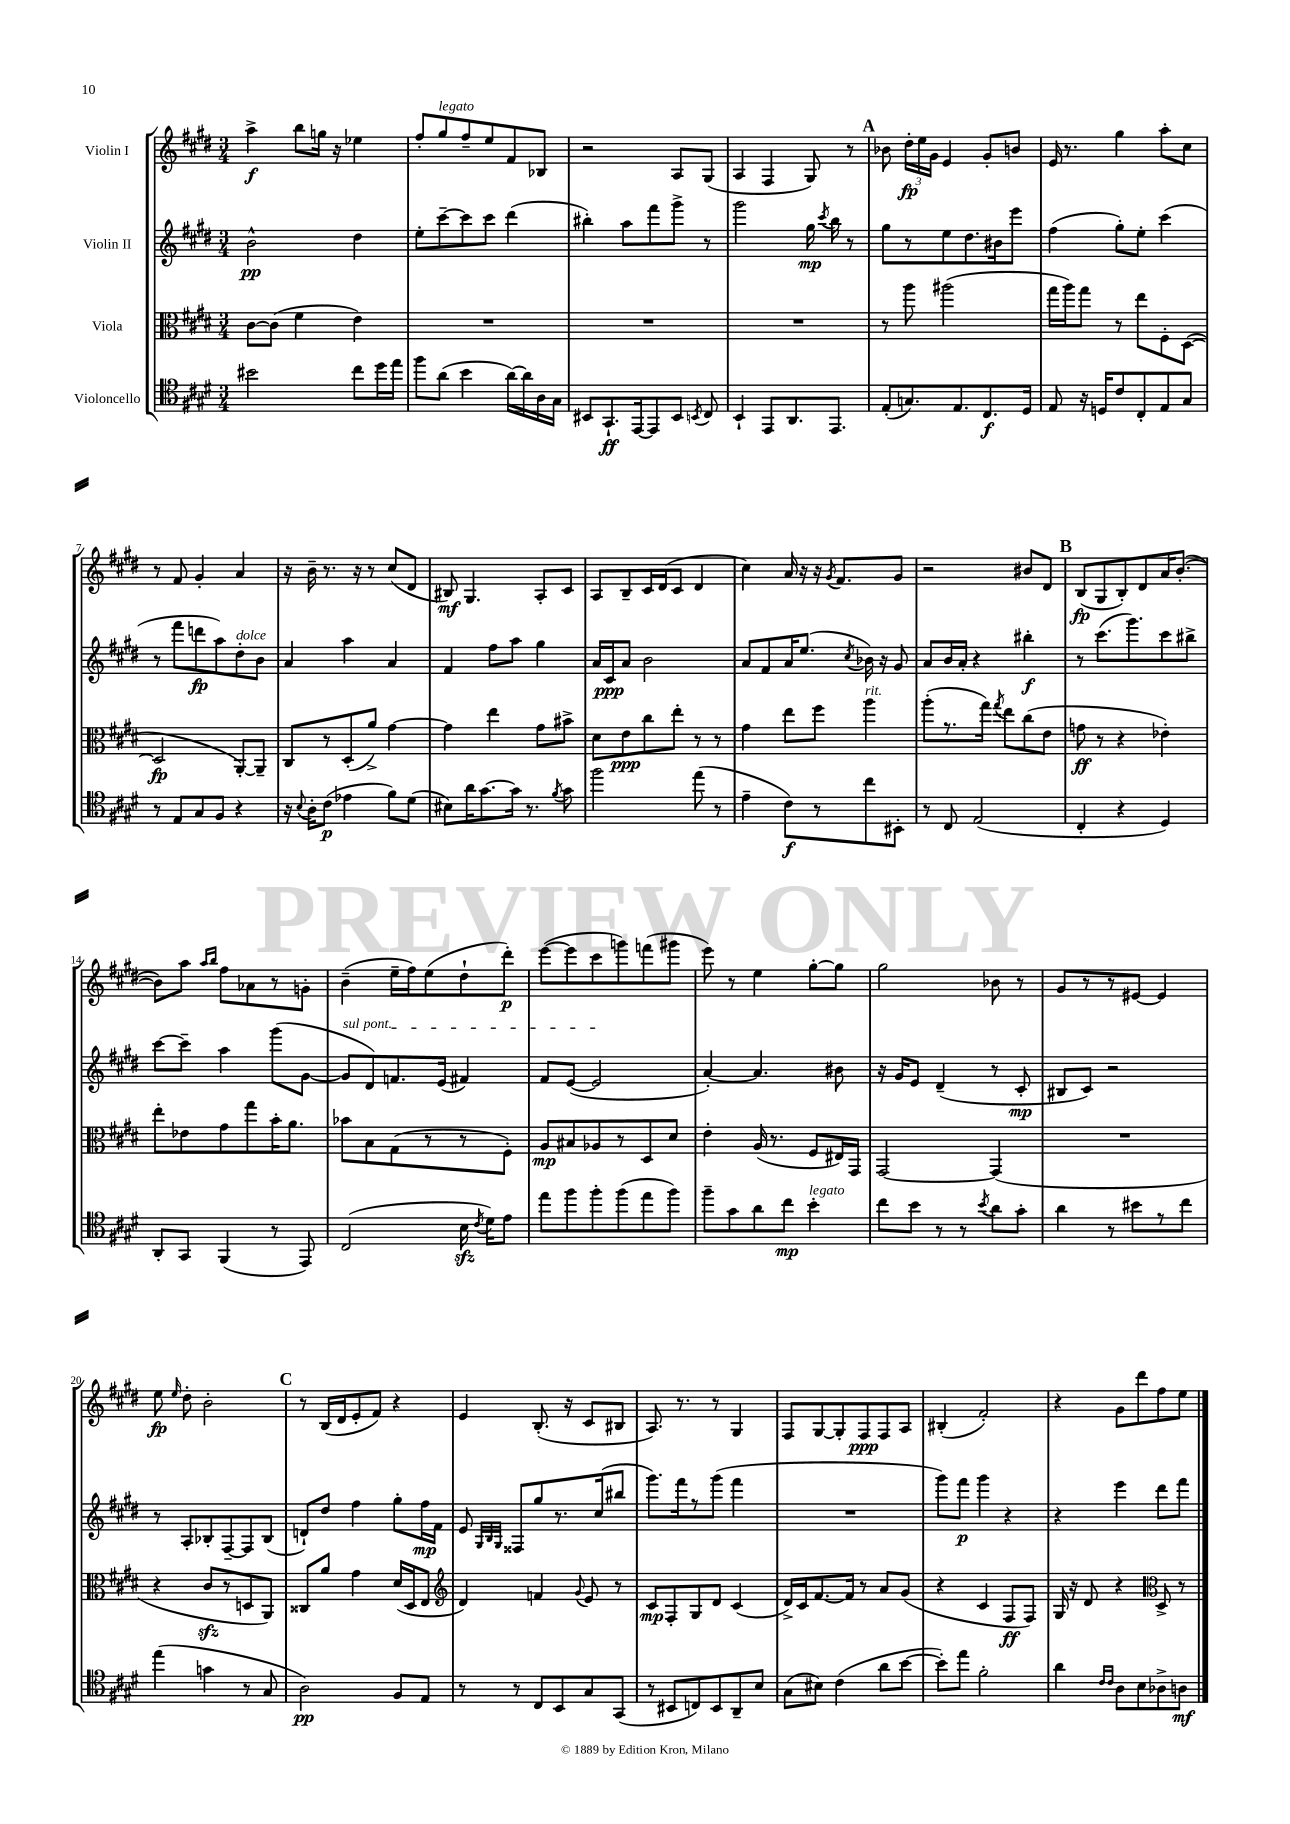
<<
\new StaffGroup <<
\new Staff = "s0" \with { instrumentName = "Violin I" } {
    \clef treble \key e \major \numericTimeSignature \time 3/4
    \autoBeamOff a''4->\f b''8[ g''16] r16 ees''4 |
    fis''8[-. gis''8^\markup { \italic "legato" } fis''8-- e''8 fis'8 bes8] |
    r2 a8[ gis8]( |
    a4 fis4 gis8) r8 |
    \mark \markup { \bold "A" } bes'8 \tuplet 3/2 { dis''16[-.\fp e''16 gis'16] } e'4 gis'8[-. b'8] |
    e'16 r8. gis''4 a''8[-. cis''8] |
    r8 fis'8 gis'4-. a'4 |
    r16 b'16-- r8. r16 r8 cis''8[( dis'8] |
    bis8\mf) gis4. a8[-. cis'8] |
    a8[ b8-- cis'16 dis'16( cis'8] dis'4 |
    cis''4) a'16 r16 r16 \acciaccatura { gis'8 } fis'8.[ gis'8] |
    r2 bis'8[ dis'8] |
    \mark \markup { \bold "B" } b8[\fp( gis8 b8-.) dis'8 a'16 b'8.]~-.( |
    b'8[) a''8] \grace { a''16[ b''16] } fis''8[ aes'8 r8 g'8]-. |
    b'4--( e''16[-- fis''16) e''8( dis''8-! dis'''8]-.\p) |
    e'''8[~( e'''8 cis'''8 g'''8) f'''8( gis'''8] |
    e'''8) r8 e''4 gis''8[~-. gis''8] |
    gis''2 bes'8 r8 |
    gis'8[ r8 r8 eis'8]~ eis'4 |
    e''8\fp \grace { e''16 } dis''8-. b'2-. |
    \mark \markup { \bold "C" } r8 b16[( dis'16 e'8-. fis'8]) r4 |
    e'4 b8.-.( r16 cis'8[ bis8] |
    a8.) r8. r8 gis4 |
    fis8[ gis8~ gis8-. fis8\ppp fis8 a8] |
    bis4-.( fis'2-.) |
    r4 gis'8[ dis'''8 fis''8 e''8] \bar "|." |
}
\new Staff = "s1" \with { instrumentName = "Violin II" } {
    \clef treble \key e \major \numericTimeSignature \time 3/4
    \autoBeamOff b'2-^\pp dis''4 |
    e''8[-. cis'''8~-- cis'''8 cis'''8] dis'''4( |
    bis''4-.) a''8[ fis'''8 gis'''8]-> r8 |
    gis'''2 gis''16\mp \acciaccatura { cis'''8 } b''16 r8 |
    \mark \markup { \bold "A" } gis''8[ r8 e''8 dis''8. bis'16 e'''8] |
    fis''4( gis''8[-.) e''8]-. cis'''4( |
    r8 fis'''8[ d'''8\fp a''8) dis''8-.^\markup { \italic "dolce" } b'8] |
    a'4 a''4 a'4 |
    fis'4 fis''8[ a''8] gis''4 |
    a'16[ cis'16\ppp a'8] b'2 |
    a'8[ fis'8 a'16 e''8.]( \acciaccatura { cis''8 } bes'16) r16 gis'8 |
    a'8[ b'16 a'16]-. r4 bis''4-.\f |
    \mark \markup { \bold "B" } r8 cis'''8.[( gis'''8.) cis'''8 bis''8]-> |
    cis'''8[~ cis'''8]-- a''4 gis'''8[( gis'8]~ |
    \once \override TextSpanner.bound-details.left.text = \markup { \italic "sul pont." } gis'8[\startTextSpan dis'8) f'8. e'16]( fis'4) |
    fis'8[ e'8]~( e'2\stopTextSpan |
    a'4~-.) a'4. bis'8 |
    r16 gis'16[ e'8] dis'4--( r8 cis'8-.\mp |
    bis8[ cis'8]) r2 |
    r8 a8[-. bes8-. fis8~-- fis8 bes8]( |
    \mark \markup { \bold "C" } d'8[-!) dis''8] fis''4 gis''8[-. fis''16\mp fis'16] |
    e'8 \grace { gis32[ b32 gis32] } fisis8[ gis''8 r8. cis''16( bis''8] |
    gis'''8.[) fis'''16 r8 gis'''8]( fis'''4 |
    R2. |
    gis'''8[) fis'''8]\p gis'''4 r4 |
    r4 e'''4 dis'''8[ fis'''8] \bar "|." |
}
\new Staff = "s2" \with { instrumentName = "Viola" } {
    \clef alto \key e \major \numericTimeSignature \time 3/4
    \autoBeamOff cis'8[~ cis'8]( fis'4 e'4) |
    R2. |
    R2. |
    R2. |
    \mark \markup { \bold "A" } r8 a''8 ais''2( |
    gis''16[ a''16) gis''8] r8 e''8[ fis8-. dis8]~( |
    dis2\fp a,8[~-.) a,8]-- |
    cis8[ r8 dis8-.( a'8]->) gis'4~ |
    gis'4 e''4 gis'8[ bis'8]-> |
    dis'8[ e'8\ppp cis''8 e''8]-. r8 r8 |
    gis'4 e''8[ fis''8] a''4^\markup { \italic "rit." } |
    a''8[-.( r8. gis''16]) \acciaccatura { gis''8 } e''8[ cis''8( e'8] |
    \mark \markup { \bold "B" } g'8\ff r8 r4 ees'4-.) |
    e''8[-. ees'8 gis'8 gis''8 b'16-. a'8.] |
    bes'8[ b8 gis8( r8 r8 fis8]-.) |
    a8[\mp bis8 aes8 r8 dis8 dis'8] |
    e'4-. a16( r8. fis8[ eis16) gis,16] |
    gis,2~ gis,4( |
    R2. |
    r4 cis'8[\sfz r8 d8 a,8]) |
    \mark \markup { \bold "C" } cisis8[ a'8] gis'4 dis'16[( dis16 e8] |
    \clef treble dis'4) f'4 \appoggiatura { gis'8 } e'8 r8 |
    cis'8[\mp fis8-. gis8 dis'8] cis'4( |
    dis'16[->) cis'16 fis'8.~ fis'16] r8 a'8[ gis'8]( |
    r4 cis'4 fis8[\ff fis8]) |
    gis16 r16 dis'8 r4 \clef alto dis8-> r8 \bar "|." |
}
\new Staff = "s3" \with { instrumentName = "Violoncello" } {
    \clef tenor \key e \major \numericTimeSignature \time 3/4
    \autoBeamOff bis'2 cis''8[ dis''16 e''16] |
    fis''8[ a'8]( b'4 a'16[~) a'16 a16 gis16] |
    bis,8[ gis,8.-!\ff e,16~ e,8 bis,8] \acciaccatura { b,8 } cis8 |
    b,4-! e,8[ a,8. e,8.] |
    \mark \markup { \bold "A" } e8[-.( g8.) e8. cis8.\f dis16] |
    e8 r16 d16[ cis'8 cis8-. e8 gis8] |
    r8 e8[ gis8 fis8] r4 |
    r16 \appoggiatura { b8 } a16[-. cis'8]\p( ees'4 fis'8[) dis'8]( |
    bis8[) a'16 gis'8.~ gis'16] r8. \acciaccatura { fis'8 } gis'8 |
    fis''2 e''8( r8 |
    e'4-- cis'8[\f) r8 cis''8 bis,8]-. |
    r8 cis8 e2( |
    \mark \markup { \bold "B" } cis4-. r4 dis4) |
    a,8[-. gis,8] fis,4( r8 e,8) |
    cis2( b16\sfz \acciaccatura { cis'8 } dis'16[) e'8] |
    e''8[ fis''8 fis''8-. fis''8( e''8 fis''8]) |
    fis''8[-- gis'8 a'8 cis''8]\mp b'4-.^\markup { \italic "legato" } |
    cis''8[ b'8] r8 r8 \acciaccatura { b'8 } a'8[ gis'8]-. |
    a'4 r8 bis'8[ r8 cis''8] |
    e''4( g'4 r8 gis8 |
    \mark \markup { \bold "C" } a2\pp) fis8[ e8] |
    r8 r8 cis8[ b,8 gis8 gis,8]( |
    r8 bis,8[ c8) bis,8 a,8-- b8] |
    gis8[( bis8]) cis'4( a'8[ b'8]~ |
    b'8[-.) e''8] fis'2-. |
    a'4 \grace { cis'16[ cis'16] } a8[ b8 aes8-> a8]\mf \bar "|." |
}
>>
>>
